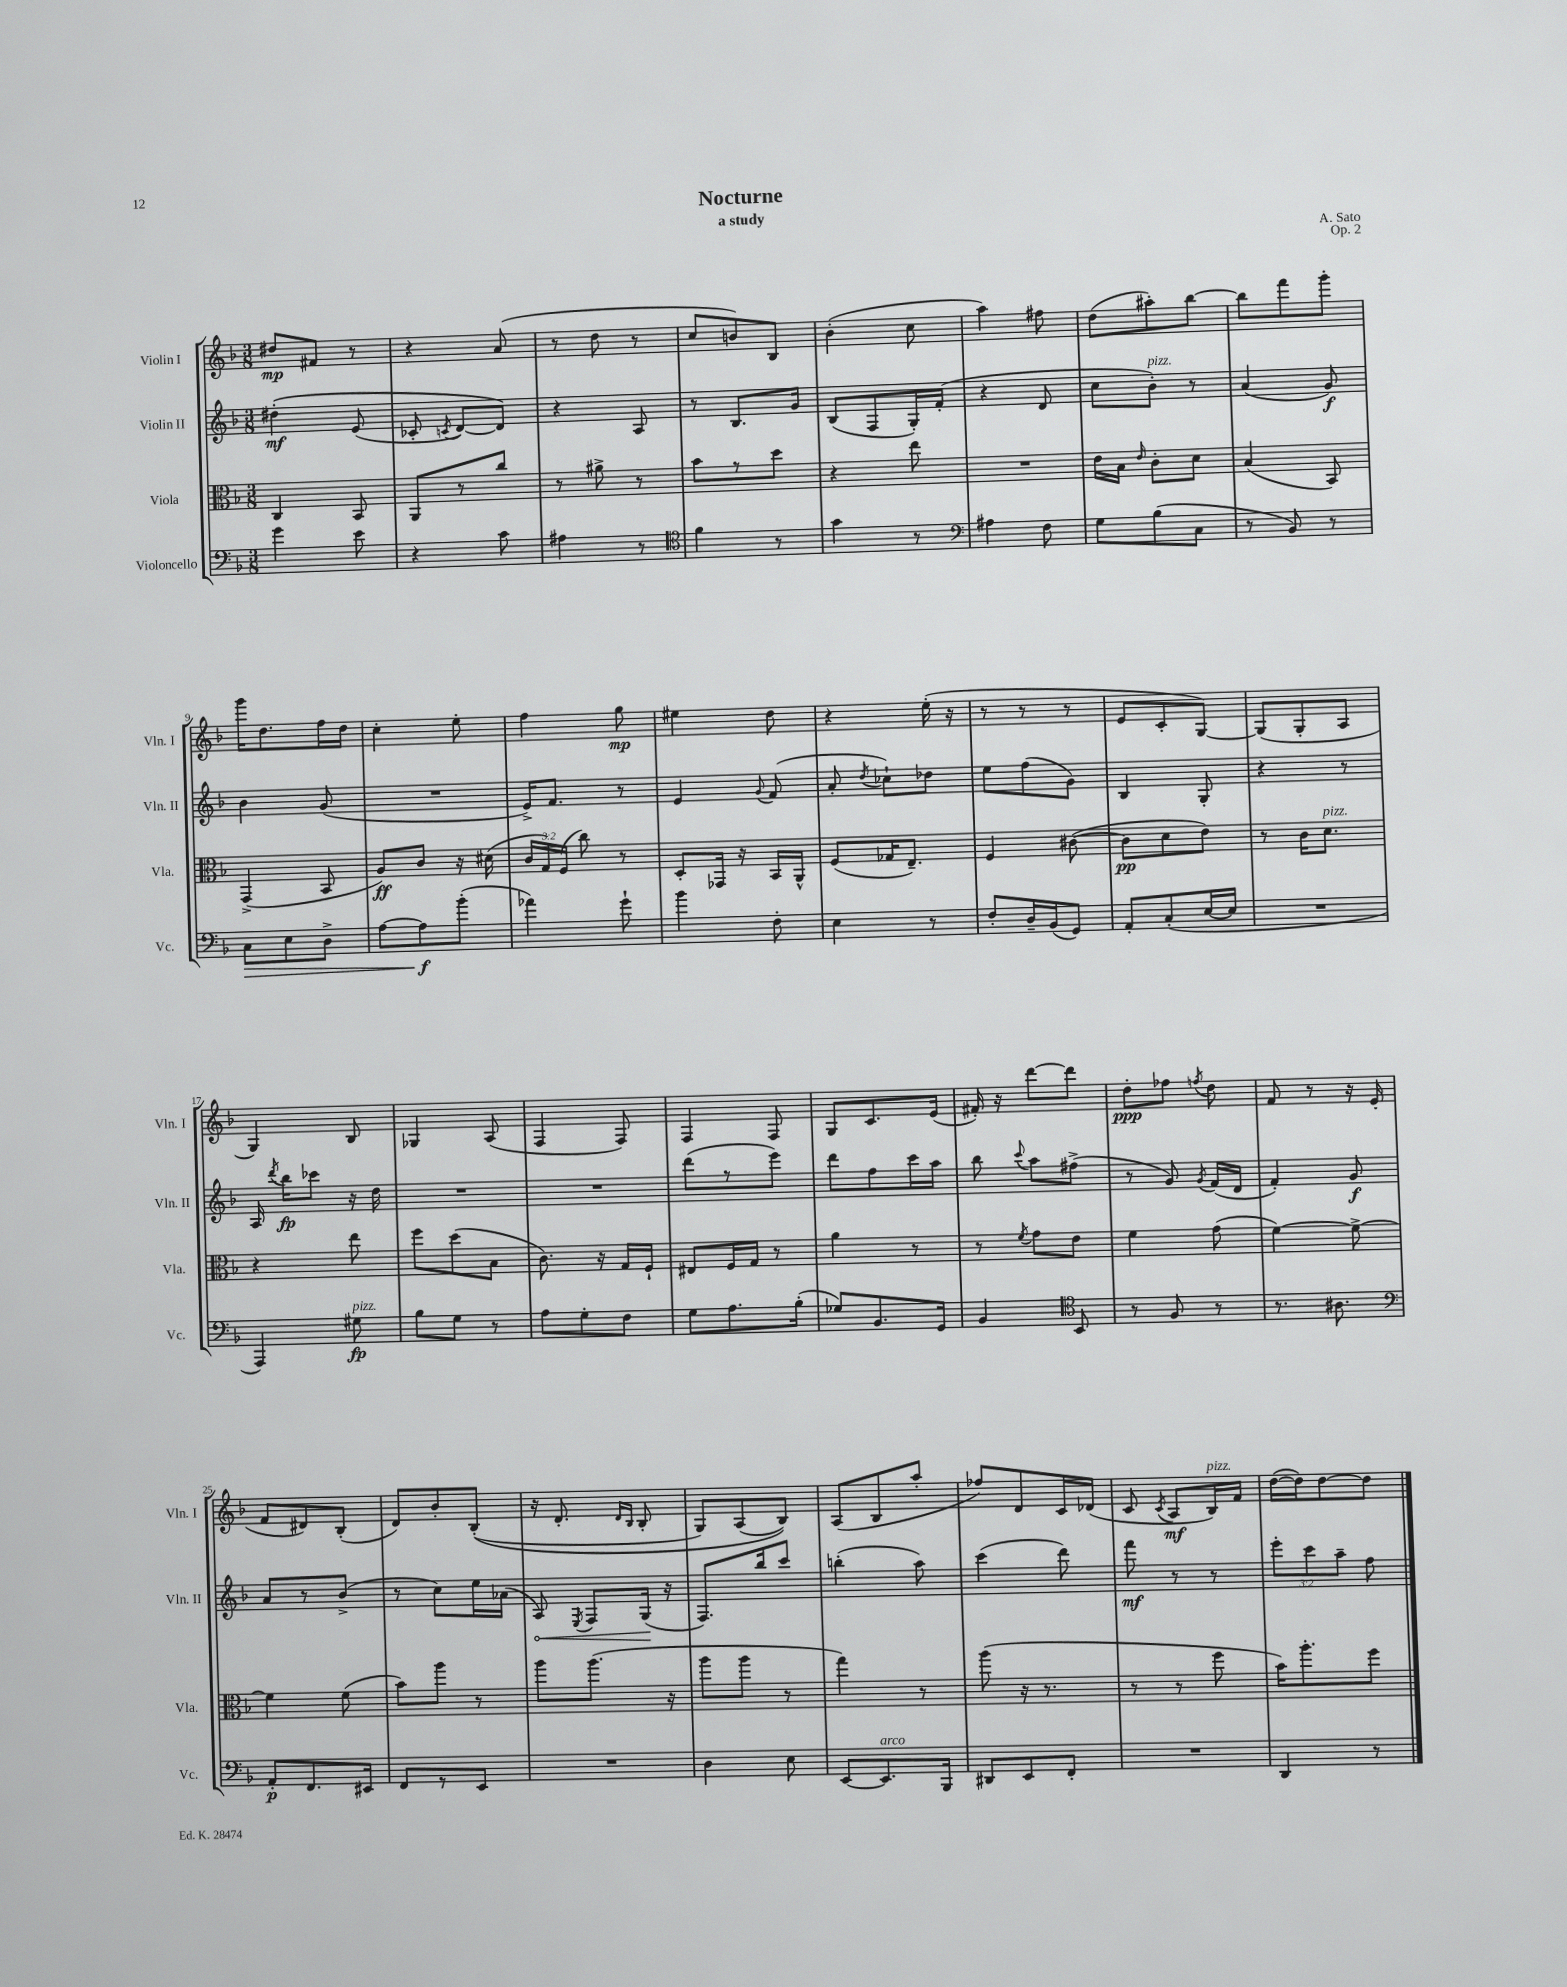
\header { title = "Nocturne" composer = "A. Sato" subtitle = "a study" opus = "Op. 2" }
<<
\new StaffGroup <<
\new Staff = "s0" \with { instrumentName = "Violin I" shortInstrumentName = "Vln. I" } {
    \clef treble \key f \major \numericTimeSignature \time 3/8
    \autoBeamOff dis''8[\mp fis'8] r8 |
    r4 a'8( |
    r8 d''8 r8 |
    c''8[ b'8) bes8] |
    bes'4-.( c''8 |
    a''4) fis''8 |
    d''8[( ais''8-.) bes''8]~ |
    bes''8[ f'''8 g'''8]-. |
    g'''16[ d''8. f''16 d''16] |
    c''4-. e''8-. |
    f''4 g''8\mp |
    eis''4 d''8 |
    r4 e''16-.( r16 |
    r8 r8 r8 |
    e'8[ c'8-. g8]~) |
    g8[( g8-. a8] |
    g4) bes8 |
    ges4 a8( |
    f4 f8) |
    f4 f8 |
    g8[ c'8. e'16]( |
    fis'16-.) r16 d'''8[~ d'''8] |
    d''8[-.\ppp fes''8] \acciaccatura { f''8 } d''8 |
    f'8 r8 r16 e'16( |
    f'8[ dis'8) bes8]-.( |
    d'8[) bes'8-. bes8]-.(\( |
    r16 d'8.-. \grace { d'16[ bes16] } bes8-. |
    g8[) a8( bes8])\) |
    a8[( bes8 a''8]-. |
    fes''8[) d'8 c'16 des'16]( |
    c'8 \acciaccatura { c'8 } a8[\mf bes16^\markup { \italic "pizz." }) f'16] |
    d''16[~( d''16) d''8~ d''8] \bar "|." |
}
\new Staff = "s1" \with { instrumentName = "Violin II" shortInstrumentName = "Vln. II" } {
    \clef treble \key f \major \numericTimeSignature \time 3/8 \override Staff.TupletNumber.text = #tuplet-number::calc-fraction-text
    \autoBeamOff dis''4-.\mf\( e'8( |
    ces'8-. \acciaccatura { c'8 } d'8[~) d'8]\) |
    r4 a8 |
    r8 bes8.[ g'16] |
    bes8[( f8 g16-.) f'16]-.( |
    r4 d'8 |
    c''8[ bes'8]-.^\markup { \italic "pizz." }) r8 |
    a'4( g'8\f) |
    bes'4 g'8( |
    R4. |
    e'16[->) f'8.] r8 |
    e'4 \appoggiatura { g'8 } f'8( |
    a'8-. \acciaccatura { d''8 } ces''8[-!) des''8] |
    e''8[ f''8( g'8]) |
    bes4 g8-. |
    r4 r8 |
    a16 \acciaccatura { d'''8 } bes''16[\fp ces'''8] r16 d''16 |
    R4. |
    R4. |
    d'''8[( r8 e'''8]) |
    d'''8[ f''8 c'''16 a''16] |
    bes''8 \appoggiatura { c'''8 } a''8[ fis''8]->( |
    r8 g'8) \acciaccatura { g'8 } f'16[( d'16] |
    f'4-.) g'8\f |
    a'8[ r8 bes'8]->( |
    r8 c''8[) e''16 aes'16]( |
    \once \override Hairpin.circled-tip = ##t a8\<) \acciaccatura { e8 } f8[ g16]\!( r16 |
    f8.[) bes''16 c'''8] |
    b''4-.( a''8) |
    c'''4( d'''8) |
    f'''8\mf r8 r8 |
    \tuplet 3/2 { e'''8[-. c'''8 a''8]-- } f''8 \bar "|." |
}
\new Staff = "s2" \with { instrumentName = "Viola" shortInstrumentName = "Vla." } {
    \clef alto \key f \major \numericTimeSignature \time 3/8 \override Staff.TupletNumber.text = #tuplet-number::calc-fraction-text
    \autoBeamOff c4 bes,8 |
    a,8[ r8 c''8] |
    r8 ais'8-> r8 |
    bes'8[ r8 d''8] |
    r4 e''8 |
    R4. |
    e'16[ bes16] \grace { e'16 } c'8[-. d'8] |
    bes4( bes,8) |
    g,4->( bes,8 |
    a8[\ff) c'8] r16 dis'16( |
    \tuplet 3/2 { c'16[ g16) f16]( } c''8) r8 |
    d8[-. ges,16] r16 bes,16[ a,16]-^ |
    f8[( ges16 e8.]--) |
    f4 cis'8~( |
    cis'8[\pp d'8 e'8]) |
    r8 c'16[ d'8.]^\markup { \italic "pizz." } |
    r4 e''8 |
    f''8[ d''8( bes8] |
    c'8.) r16 g16[ f16]-! |
    eis8[ f16 g16] r8 |
    a'4 r8 |
    r8 \acciaccatura { f'8 } g'8[ e'8] |
    f'4 g'8( |
    f'4~) f'8~-> |
    f'4 f'8( |
    bes'8[) a''8] r8 |
    a''8[ a''8.]( r16 |
    a''8[ a''8] r8 |
    g''4) r8 |
    a''8( r16 r8. |
    r8 r8 f''8 |
    bes'16[) a''8.-. f''8] \bar "|." |
}
\new Staff = "s3" \with { instrumentName = "Violoncello" shortInstrumentName = "Vc." } {
    \clef bass \key f \major \numericTimeSignature \time 3/8
    \autoBeamOff g'4 e'8 |
    r4 c'8 |
    ais4 r8 |
    \clef tenor f'4 r8 |
    g'4 r8 |
    \clef bass ais4 f8 |
    g8[ bes8( c8] |
    r8 bes,8) r8 |
    c8[\> e8 d8]-> |
    a8[~ a8\f\! bes'8]-.( |
    aes'4) g'8-! |
    bes'4 f8-. |
    e4 r8 |
    f8[-. d16-- bes,16( g,8]) |
    a,8[-. c8-.( e16~ e16] |
    R4. |
    a,,4) gis8\fp^\markup { \italic "pizz." } |
    bes8[ g8] r8 |
    a8[ g8-. f8] |
    g8[ a8. bes16]-.( |
    ges8[) bes,8. g,16] |
    bes,4 \clef tenor bes,8 |
    r8 f8 r8 |
    r8. ais8. |
    \clef bass a,8[-.\p f,8. eis,16] |
    f,8[ r8 e,8] |
    R4. |
    d4 e8 |
    e,8[~ e,8.^\markup { \italic "arco" } bes,,16] |
    dis,8[ e,8 f,8]-. |
    R4. |
    d,4 r8 \bar "|." |
}
>>
>>
